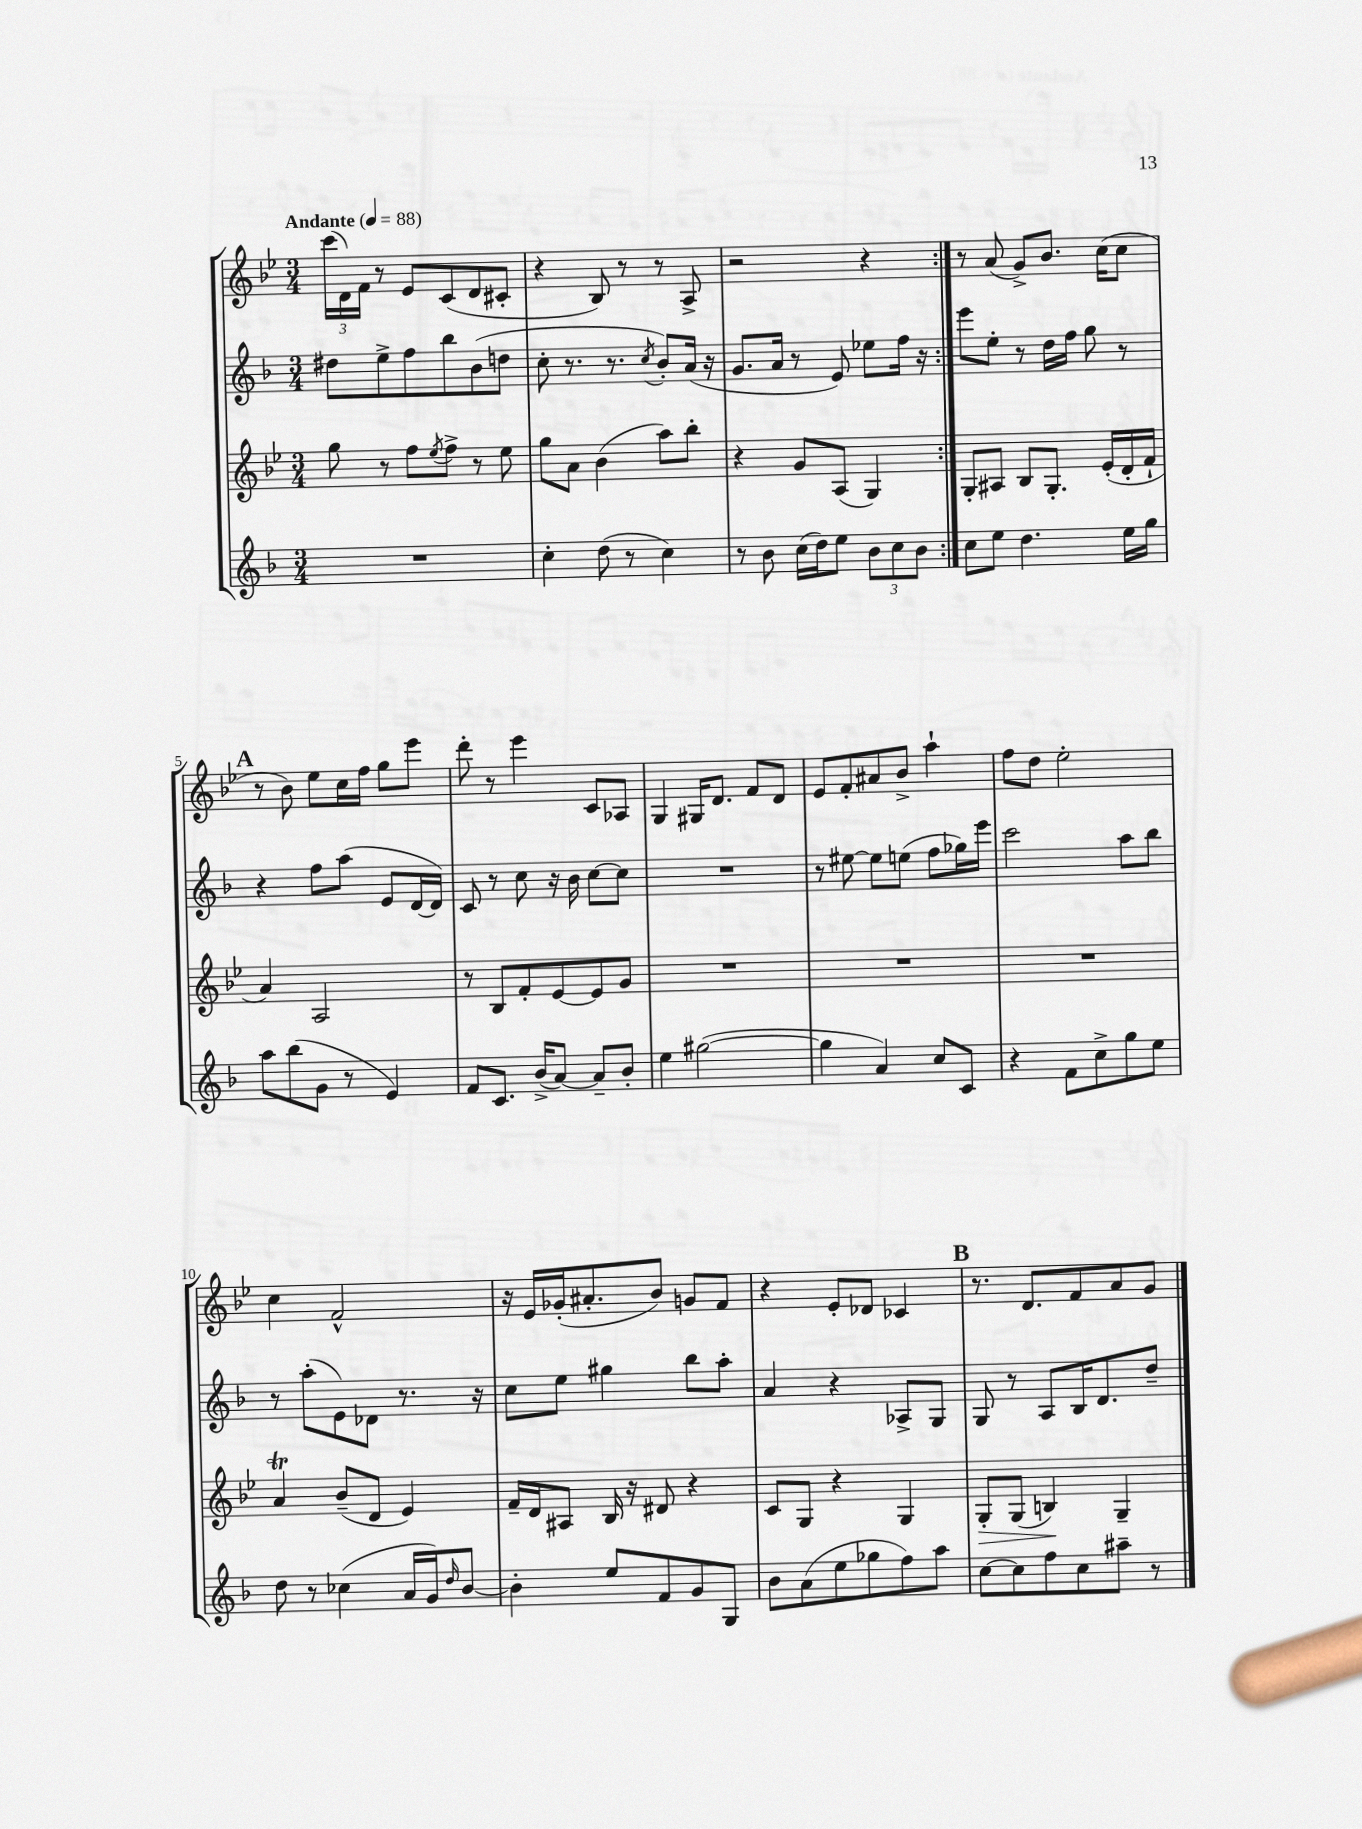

**kern	**kern	**kern	**kern
*staff4	*staff3	*staff2	*staff1
*clefG2	*clefG2	*clefG2	*clefG2
*k[b-]	*k[b-e-]	*k[b-]	*k[b-e-]
*M3/4	*M3/4	*M3/4	*M3/4
*MM88	*MM88	*MM88	*MM88
2.r	8gg\	8dd#\L	(24ccc\LL
.	.	.	24d\)
.	.	.	24f\JJ
.	8r	8ee^\	8r
.	8ff\L	8ff\	8e-/L
.	8qee-/	.	.
.	8ff^\J	8bb-\	(8c/
.	8r	(8b-\	8d/
.	8ee-\	8dd\J	8c#'/J
=	=	=	=
4cc'\	8gg\L	8cc'\	4r
.	8a\J	8.r	.
(8dd\	(4b-\	.	8B-/)
.	.	8.r	.
8r	.	.	8r
.	.	8qcc/	.
4cc\)	8aa\L)	8b-'/L)	8r
.	8bb-'\J	(16a/Jk	8A^/
.	.	16r	.
=	=	=	=
8r	4r	8.g/L	2r
8b-\	.	.	.
.	.	16a/Jk	.
(16cc\LL	8g/L	8r	.
16dd\J)	.	.	.
8ee\J	(8A/J	8e/)	.
12b-\L	4G/)	8ee-\L	4r
12cc\	.	.	.
.	.	16ff\Jk	.
12b-\J	.	.	.
.	.	16r	.
=:|!	=:|!	=:|!	=:|!
8cc\L	8G'/L	8eee\L	8r
8ee\J	8A#/J	8ee'\J	(8a/
4.dd\	8B-/L	8r	8g^/L)
.	8.G'/J	16dd\LL	8.b-/J
.	.	16ff\JJ	.
.	.	8gg\	.
.	(16e-'/LL	.	(16cc\LK
16ee\LL	16d'/	8r	8cc\J
16gg\JJ	16f`/JJ	.	.
=	=	=	=
8aa\L	4a/)	4r	8r
(8bb-\	.	.	8b-\)
8g\J	2A/	8ff\L	8ee-\L
8r	.	(8aa\J	16cc\L
.	.	.	16ff\JJ
4e/)	.	8e/L	8gg\L
.	.	[16d/L	8eee-\J
.	.	16d/]JJ)	.
=	=	=	=
8f/L	8r	8c/	8ddd'\
8.c/J	8B-/L	8r	8r
.	8f'/	8cc\	4eee-\
(16b-^/LK	.	.	.
[8a/J)	[8e-/	16r	.
.	.	16b-\	.
8a~/]L	8e-/]	[8cc\L	8c/L
8b-'/J	8g/J	8cc\]J	8A-/J
=	=	=	=
4ee\	2.r	2.r	4G/
([2gg#\	.	.	16G#/LK
.	.	.	8.d/J
.	.	.	8f/L
.	.	.	8d/J
=	=	=	=
4gg#\]	2.r	8r	8e-/L
.	.	[8ee#\	8f'/
4a/)	.	8ee#\]L	8a#/
.	.	(8ee\J	8b-^/J
8cc/L	.	8ff\L	4aa`\
8c/J	.	16gg-\L)	.
.	.	16eee\JJ	.
=	=	=	=
4r	2.r	2ccc\	8ff\L
.	.	.	8dd\J
8f\L	.	.	2ee-'\
8cc^\	.	.	.
8gg\	.	8aa\L	.
8ee\J	.	8bb-\J	.
=	=	=	=
8dd\	4a/	8r	4cc\
8r	.	(8aa'\L	.
(4cc-\	(8b-~/L	8e\)	2f^^/
.	8d/J	8d-\J	.
16a/LL	4e-/)	8.r	.
16g/J)	.	.	.
16qqdd/	.	.	.
[8b-/J	.	.	.
.	.	16r	.
=	=	=	=
4b-'\]	16f~/LL	8cc\L	16r
.	16d/J	.	16e-/LL
.	8A#/J	8ee\J	(16g-'/J
.	.	.	8.a#'/
8ee/L	16B-/	4gg#\	.
.	16r	.	.
8f/	8d#/	.	8b-/J)
8g/	4r	8bb-\L	8g/L
8G/J	.	8aa'\J	8f/J
=	=	=	=
8b-\L	8c/L	4a/	4r
(8a\	8G/J	.	.
8ee\	4r	4r	8e-'/L
8gg-\	.	.	8d-/J
8ff\)	4G/	8A-^/L	4c-/
8aa\J	.	8G/J	.
=	=	=	=
[8cc\L	8G'/L	8G/	8.r
8cc\]	(8G/J	8r	.
.	.	.	8.d/L
8ff\	4B/)	8A/L	.
8cc\	.	16B-/K	8f/
.	.	8.d/	.
8aa#~\J	4G~/	.	8a/
8r	.	8dd~/J	8g/J
==	==	==	==
*-	*-	*-	*-
